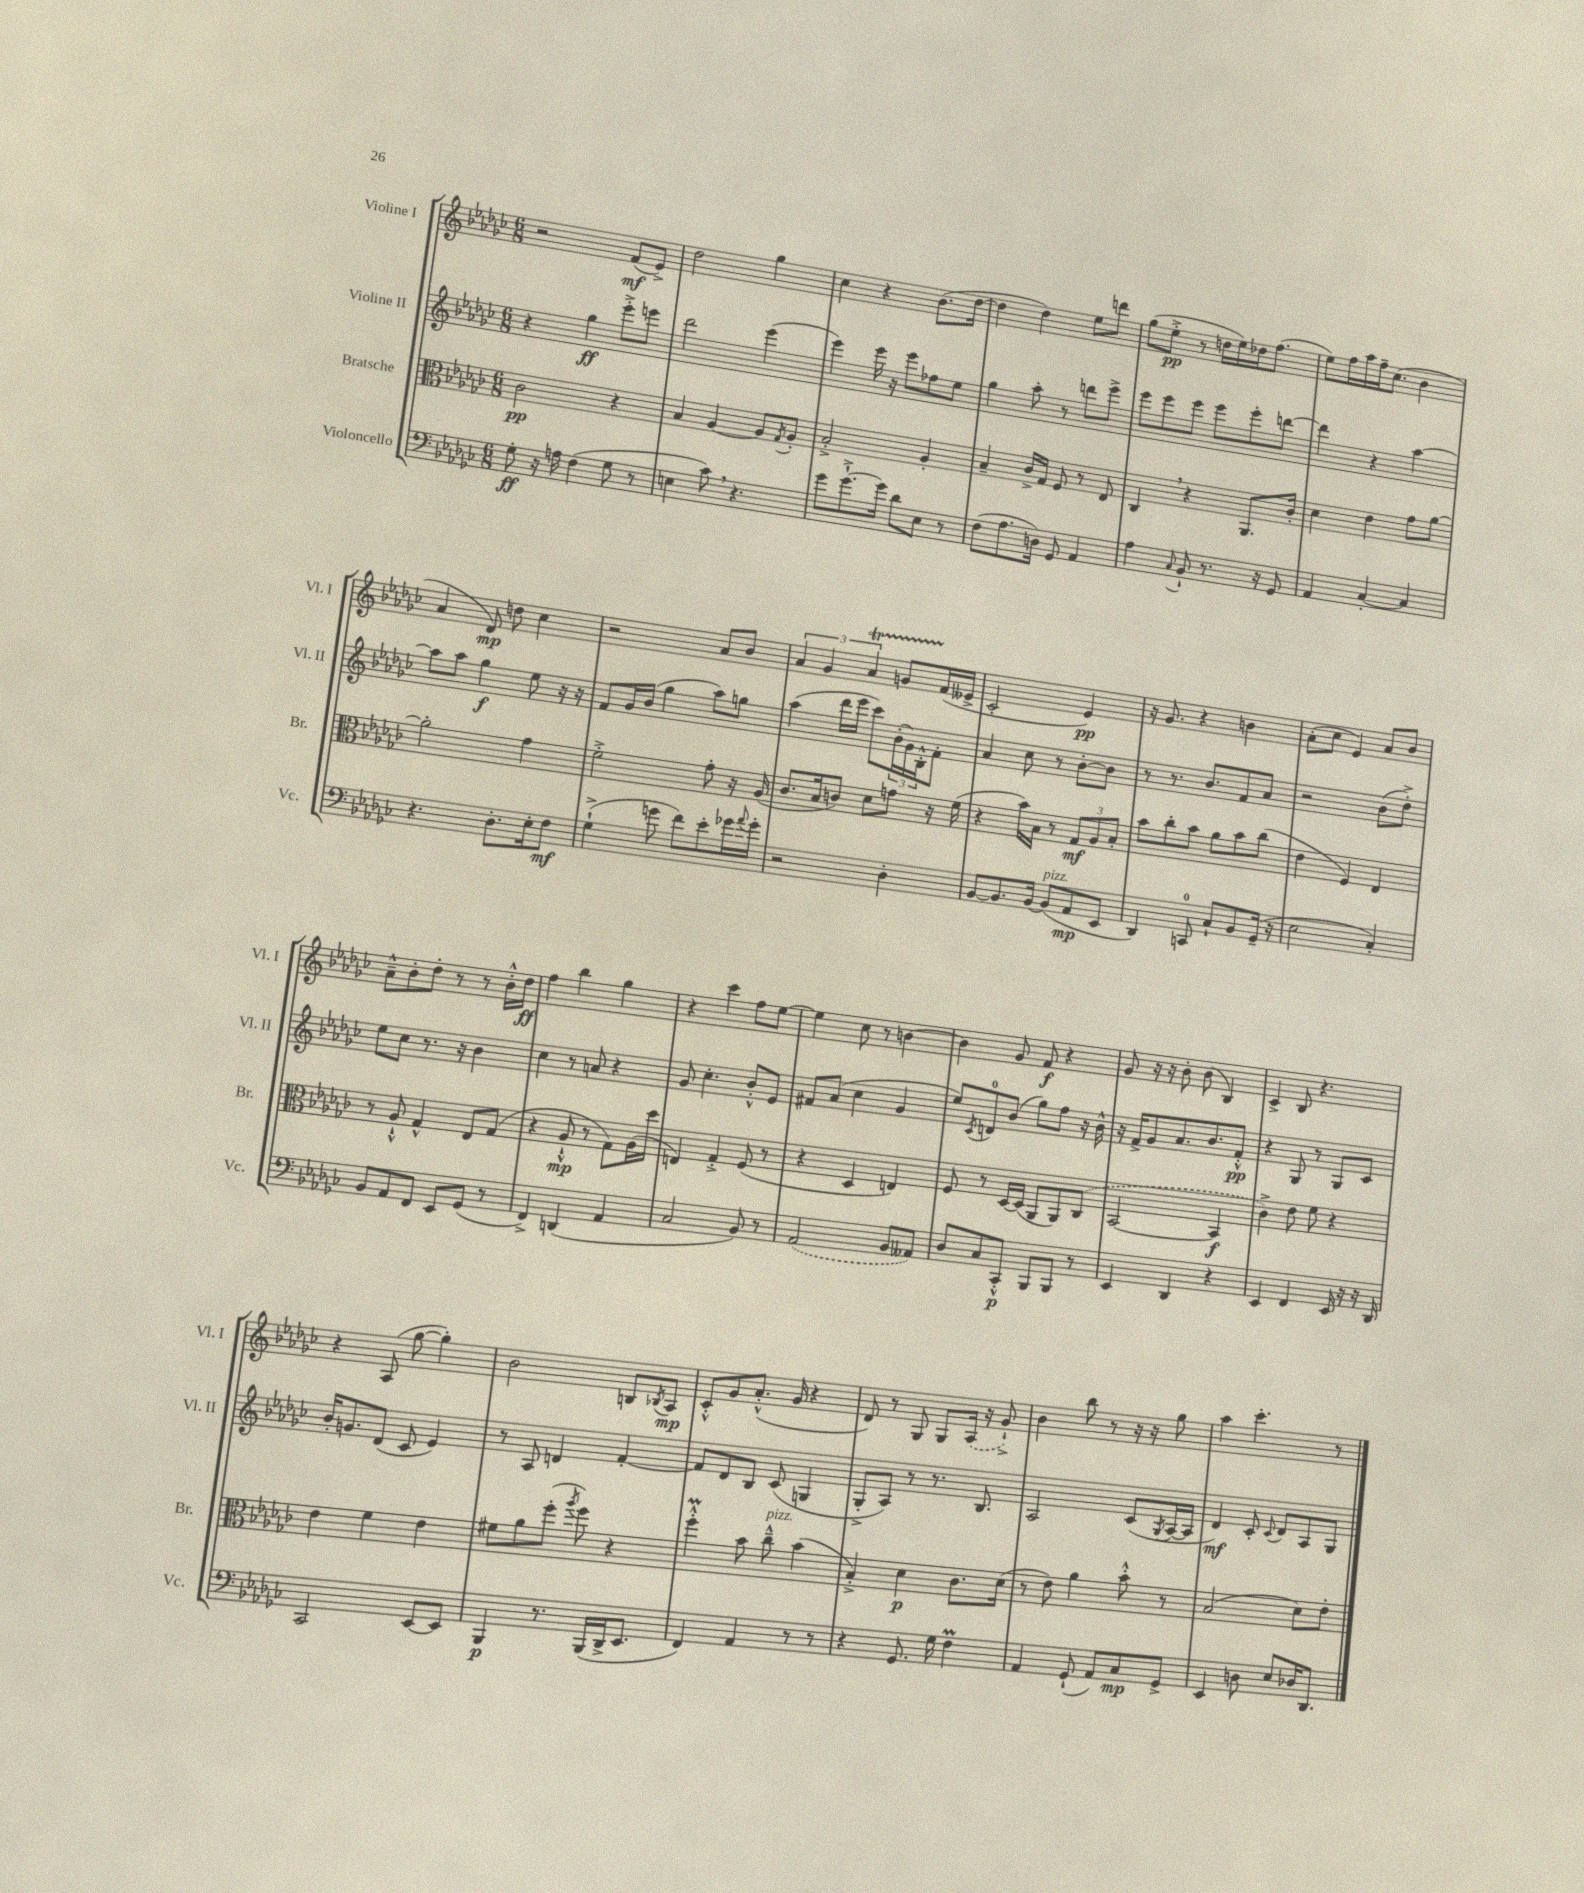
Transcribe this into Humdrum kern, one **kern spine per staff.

**kern	**dynam	**kern	**dynam	**kern	**dynam	**kern	**dynam
*part4	*part4	*part3	*part3	*part2	*part2	*part1	*part1
*staff4	*staff4	*staff3	*staff3	*staff2	*staff2	*staff1	*staff1
*I"Violoncello	*	*I"Bratsche	*	*I"Violine II	*	*I"Violine I	*
*I'Vc.	*	*I'Br.	*	*I'Vl. II	*	*I'Vl. I	*
*clefF4	*	*clefC3	*	*clefG2	*	*clefG2	*
*k[b-e-a-d-g-c-]	*	*k[b-e-a-d-g-c-]	*	*k[b-e-a-d-g-c-]	*	*k[b-e-a-d-g-c-]	*
*M6/8	*	*M6/8	*	*M6/8	*	*M6/8	*
=1	=1	=1	=1	=1	=1	=1	=1
8G-'\	ff	2c-\	pp	4r	.	2r	.
16r	.	.	.	.	.	.	.
16An\	.	.	.	.	.	.	.
(4F\	.	.	.	4gg-\	ff	.	.
8G-\	.	4r	.	8eee-'^\L	.	(8f/L	mf
8r	.	.	.	8eeen\J	.	8e-^/J)	.
=2	=2	=2	=2	=2	=2	=2	=2
4En\	.	4B-/	.	2ddd-\	.	2dd-\	.
8c-,\)	.	[4A-/	.	.	.	.	.
4.r	.	.	.	.	.	.	.
.	.	8A-/L]	.	(4eee-\	.	4gg-\	.
.	.	8qG-/	.	.	.	.	.
.	.	8A-'/J	.	.	.	.	.
=3	=3	=3	=3	=3	=3	=3	=3
8g-\L	.	2B-'^/	.	4eee-\)	.	4cc-\	.
[8.g-`^\	.	.	.	.	.	.	.
.	.	.	.	16eee-\	.	4r	.
16g-\Jk]	.	.	.	16r	.	.	.
8d-\L	.	.	.	8eee-\L	.	.	.
8E-\J	.	4A-'/	.	8ff-X\	.	(8.b-\L	.
8r	.	.	.	8ee-\J	.	.	.
.	.	.	.	.	.	[16dd-\Jk	.
=4	=4	=4	=4	=4	=4	=4	=4
(8F\L	.	4B-~/	.	4gg-\	.	4dd-\]	.
8.A-\	.	.	.	.	.	.	.
.	.	16c-^/LL	.	8aa-'\	.	4dd-\)	.
16Dn\Jk)	.	16G-/JJ	.	.	.	.	.
8GG-/	.	8F/	.	8r	.	.	.
4AA-/	.	8r	.	8dddn\L	.	8ee-\L	.
.	.	8E-/	.	8eee-^\J	.	8dddn\J	.
=5	=5	=5	=5	=5	=5	=5	=5
4A-\	.	4C-,/	.	8eee-\L	.	(8gg-\L	.
.	.	.	.	8eee-\	.	8ee-'^\J	pp
8qqC-/	.	.	.	.	.	.	.
8BB-`/	.	4r	.	8eee-\J	.	8r	.
8.r	.	.	.	8eee-\L	.	16ddn\LL	.
.	.	.	.	.	.	16ee-\)	.
.	.	8.AA-/L	.	8eee-'\	.	16dd-X\J	.
16r	.	.	.	.	.	(8.ff\J	.
8GG-/	.	.	.	[8dddn\J	.	.	.
.	.	16c-'/Jk	.	.	.	.	.
=6	=6	=6	=6	=6	=6	=6	=6
4AA-/	.	4d-\	.	4ddd\]	.	8ee-\L)	.
.	.	.	.	.	.	16ff\L	.
.	.	.	.	.	.	16aa-\	.
[4C-'/	.	4e-\	.	4r	.	16ff~\J	.
.	.	.	.	.	.	(8.cc-\J	.
4C-/]	.	8g-\L	.	[4aa-\	.	4b-\	.
.	.	[8a-\J	.	.	.	.	.
!!LO:LB:g=z
=7	=7	=7	=7	=7	=7	=7	=7
4.r	.	2a-'\]	.	8aa-\L]	.	4a-/	.
.	.	.	.	8aa-\J	.	.	.
.	.	.	.	4gg-\	f	8d-/)	mp
8.D-'\L	.	.	.	.	.	8ddn\	.
.	.	4g-\	.	8ee-\	.	4cc-\	.
16E-'\k	.	.	.	.	.	.	.
8F\J	mf	.	.	16r	.	.	.
.	.	.	.	16r	.	.	.
=8	=8	=8	=8	=8	=8	=8	=8
(4G-`^\	.	2f'^\	.	8f/L	.	2r	.
.	.	.	.	16g-/L	.	.	.
.	.	.	.	(16b-/JJ	.	.	.
8gn\	.	.	.	4gg-\	.	.	.
8f\L)	.	.	.	.	.	.	.
8e-'\	.	8g-'\	.	8aa-\L)	.	8a-/L	.
16g-X\L	.	16r	.	8ggn\J	.	8b-/J	.
8qqa-/	.	.	.	.	.	.	.
16g-'\JJ	.	(16A-/	.	.	.	.	.
=9	=9	=9	=9	=9	=9	=9	=9
2r	.	8.c-/L	.	(4aa-\	.	6a-/	.
.	.	.	.	.	.	6g-/	.
.	.	16B-/k	.	.	.	.	.
.	.	8cn/J)	.	16ddd-\LL	.	.	.
.	.	.	.	16eee-\JJ	.	.	.
.	.	.	.	.	.	6a-T/	.
.	.	8d-\L	.	8ccc-\L)	.	.	.
4D-'\	.	8gn\J	.	(24b-'\L	.	8gnTTT/L	.
.	.	.	.	24g-\)	.	.	.
.	.	.	.	24B-'^^\J	.	.	.
.	.	16r	.	8f'\J	.	(16f/L	.
.	.	(16f\	.	.	.	16e--X^/JJ	.
=10	=10	=10	=10	=10	=10	=10	=10
[8BB-/L	.	4r	.	4a-/	.	2c-'/	.
8.BB-/]	.	.	.	.	.	.	.
.	.	16b-\LL)	.	8cc-\	.	.	.
[16BB-/Jk	.	16B-\JJ	.	.	.	.	.
!LO:TX:a:i:t=pizz.	!	!	!	!	!	!	!
(8BB-/L]	.	8r	.	8r	.	.	.
8AA-/	mp	12G-/L	mf	[8b-'\L	.	4e-/)	pp
.	.	12A-/	.	.	.	.	.
8EE-/J	.	.	.	8b-\J]	.	.	.
.	.	12B-'/J	.	.	.	.	.
=11	=11	=11	=11	=11	=11	=11	=11
4DD-/)	.	8b-\L	.	8r	.	16r	.
.	.	.	.	.	.	8.g-/	.
.	.	8cc-'\	.	8.r	.	.	.
8CCn/	.	8b-\J	.	.	.	4r	.
.	.	.	.	8.b-/L	.	.	.
8C-`/L	.	8a-\L	.	.	.	.	.
8BB-/	.	8b-\	.	8f/	.	4bn\	.
(16GG-~/Jk	.	(8cc-\J	.	8a-/J	.	.	.
16r	.	.	.	.	.	.	.
=12	=12	=12	=12	=12	=12	=12	=12
2E-\	.	4e-\	.	2r	.	(8a-'\L	.
.	.	.	.	.	.	8cc-\J	.
.	.	4F/)	.	.	.	4e-/)	.
4C-'/)	.	4E-/	.	(8b-\L	.	8a-/L	.
.	.	.	.	8dd-'^\J)	.	8b-/J	.
!!LO:LB:g=z
=13	=13	=13	=13	=13	=13	=13	=13
8BB-/L	.	8r	.	8ee-\L	.	8a-~^^\L	.
8AA-/	.	8A-`^^/	.	8cc-\J	.	8b-'\	.
8FF/J	.	4G-^^/	.	8.r	.	8dd-'\J	.
8EE-/L	.	.	.	.	.	8r	.
.	.	.	.	16r	.	.	.
(8GG-/J	.	8E-/L	.	4b-\	.	8r	.
8r	.	(8G-/J	.	.	.	16b-'^^\LL	.
.	.	.	.	.	.	16dd-\JJ	ff
=14	=14	=14	=14	=14	=14	=14	=14
4FF^/)	.	4r	.	4cc-\	.	4ff\	.
(4DDn/	.	8A-`^^/	mp	8r	.	4bb-\	.
.	.	8r	.	8an/	.	.	.
4AA-/	.	8G-\L)	.	4r	.	4gg-\	.
.	.	(16A-\L	.	.	.	.	.
.	.	16dd-\JJ	.	.	.	.	.
=15	=15	=15	=15	=15	=15	=15	=15
2C-/	.	4En/)	.	8g-/	.	4r	.
.	.	.	.	4.cc-'\	.	.	.
.	.	4G-'^/	.	.	.	4ccc-\	.
8BB-/)	.	(8F/	.	8b-'^^/L	.	8ff\L	.
8r	.	8r	.	8e-/J	.	[8ee-\J	.
=16	=16	=16	=16	=16	=16	=16	=16
(2AA-/	.	4r	.	8f#X/L	.	4ee-\]	.
.	.	.	.	(8a-/J	.	.	.
.	.	4D-/	.	4cc-\	.	8cc-\	.
.	.	.	.	.	.	8r	.
8BB-/L	.	4En/)	.	4g-/	.	[4bn\	.
8AA--X/J)	.	.	.	.	.	.	.
=17	=17	=17	=17	=17	=17	=17	=17
8D-/L	.	8F/	.	8ee-/L)	.	4b\]	.
.	.	.	.	8qc-/	.	.	.
8C-/	.	8r	.	8dn/	.	.	.
8CC-'^^/J	p	[16D-/LL	.	(8b-/J	.	8g-/	.
.	.	(16D-/JJ]	.	.	.	.	.
8BBB-/L	.	8AA-/L	.	8gg-\L)	.	8f/	f
8BBB-/J	.	8AA-/)	.	8ff\J	.	4r	.
8r	.	(8C-/J	.	16r	.	.	.
.	.	.	.	16b-^^\	.	.	.
=18	=18	=18	=18	=18	=18	=18	=18
4EE-/	.	[2BB-/	.	16r	.	8g-/	.
.	.	.	.	16f^/KL	.	.	.
.	.	.	.	8g-/	.	16r	.
.	.	.	.	.	.	16r	.
4DD-/	.	.	.	8.a-/	.	8b-'\	.
.	.	.	.	.	.	(8b-\	.
.	.	.	.	8.b-/	.	.	.
4r	.	4BB-/]	f	.	.	4B-/)	.
.	.	.	.	8f'^^/J	pp	.	.
=19	=19	=19	=19	=19	=19	=19	=19
4EE-/	.	4c-^\)	.	4r	.	4c-^/	.
4FF/	.	8e-\	.	8G-/	.	8B-/	.
.	.	8f\	.	8r	.	4.r	.
16EE-/	.	4r	.	8G-/L	.	.	.
16r	.	.	.	.	.	.	.
16r	.	.	.	8c-/J	.	.	.
16DD-/	.	.	.	.	.	.	.
!!LO:LB:g=z
=20	=20	=20	=20	=20	=20	=20	=20
2CC-/	.	4e-\	.	16b-'/KL	.	4r	.
.	.	.	.	8.gn/	.	.	.
.	.	4f\	.	(8d-/J	.	(8A-/	.
.	.	.	.	8c-/	.	[8gg-\	.
[8EE-/L	.	4e-\	.	4e-/)	.	4gg-'\])	.
8EE-/J]	.	.	.	.	.	.	.
=21	=21	=21	=21	=21	=21	=21	=21
4BBB-/	p	8f#X\L	.	8r	.	2b-\	.
.	.	8a-\	.	8A-/	.	.	.
8.r	.	(8ff'\J	.	4dn/	.	.	.
.	.	8qaa-/	.	.	.	.	.
.	.	8ff\)	.	.	.	.	.
(16BBB-/LL	.	.	.	.	.	.	.
16DD-^/J	.	4r	.	[4f'/	.	8Bn/L	.
8.EE-/J	.	.	.	.	.	.	.
.	.	.	.	.	.	8qB-X/	.
.	.	.	.	.	.	8A-/J	mp
=22	=22	=22	=22	=22	=22	=22	=22
4FF/)	.	4ffm'^^\	.	8f/L]	.	8c-'^^/L	.
.	.	.	.	8d-/	.	8g-/	.
4AA-/	.	8b-\	.	8B-/J	.	(8.a-'^^/J	.
!	!	!LO:TX:a:i:t=pizz.	!	!	!	!	!
.	.	8cc-~^^\	.	(8c-/	.	.	.
.	.	.	.	.	.	16g-/	.
8r	.	(4b-\	.	4Gn/	.	4r	.
8r	.	.	.	.	.	.	.
=23	=23	=23	=23	=23	=23	=23	=23
4r	.	4B-'^/)	.	8G-'^/L	.	8d-/)	.
.	.	.	.	8A-/J)	.	8r	.
8.GG-/	.	4d-\	p	8r	.	8G-/	.
.	.	.	.	8.r	.	8G-/L	.
16G-\	.	.	.	.	.	.	.
4Fm\	.	8.c-\L	.	.	.	(16A-/Jk	.
.	.	.	.	8.B-/	.	16r	.
.	.	.	.	.	.	8g-`^/)	.
.	.	(16d-\Jk	.	.	.	.	.
=24	=24	=24	=24	=24	=24	=24	=24
4AA-/	.	8r	.	2A-/	.	4b-\	.
.	.	8e-\)	.	.	.	.	.
(8GG-`/	.	4a-\	.	.	.	8bb-\	.
8AA-/L)	.	.	.	.	.	8r	.
8C-/	mp	8b-'^^\	.	(8c-/L	.	16r	.
.	.	.	.	.	.	16r	.
.	.	.	.	8qG-/	.	.	.
8GG-^/J	.	8r	.	[16A-/L	.	8gg-\	.
.	.	.	.	16A-/JJ]	.	.	.
=25	=25	=25	=25	=25	=25	=25	=25
4EE-/	.	(2B-/	.	4d-/)	mf	4aa-\	.
8Dn\	.	.	.	8c-'/	.	4.ccc-'\	.
.	.	.	.	8qqc-/	.	.	.
8E-/L	.	.	.	8d-/L	.	.	.
16D-X/K	.	8d-\L)	.	8A-/	.	.	.
8.DD-/J	.	.	.	.	.	.	.
.	.	8e-'\J	.	8G-/J	.	8r	.
==	==	==	==	==	==	==	==
*-	*-	*-	*-	*-	*-	*-	*-
